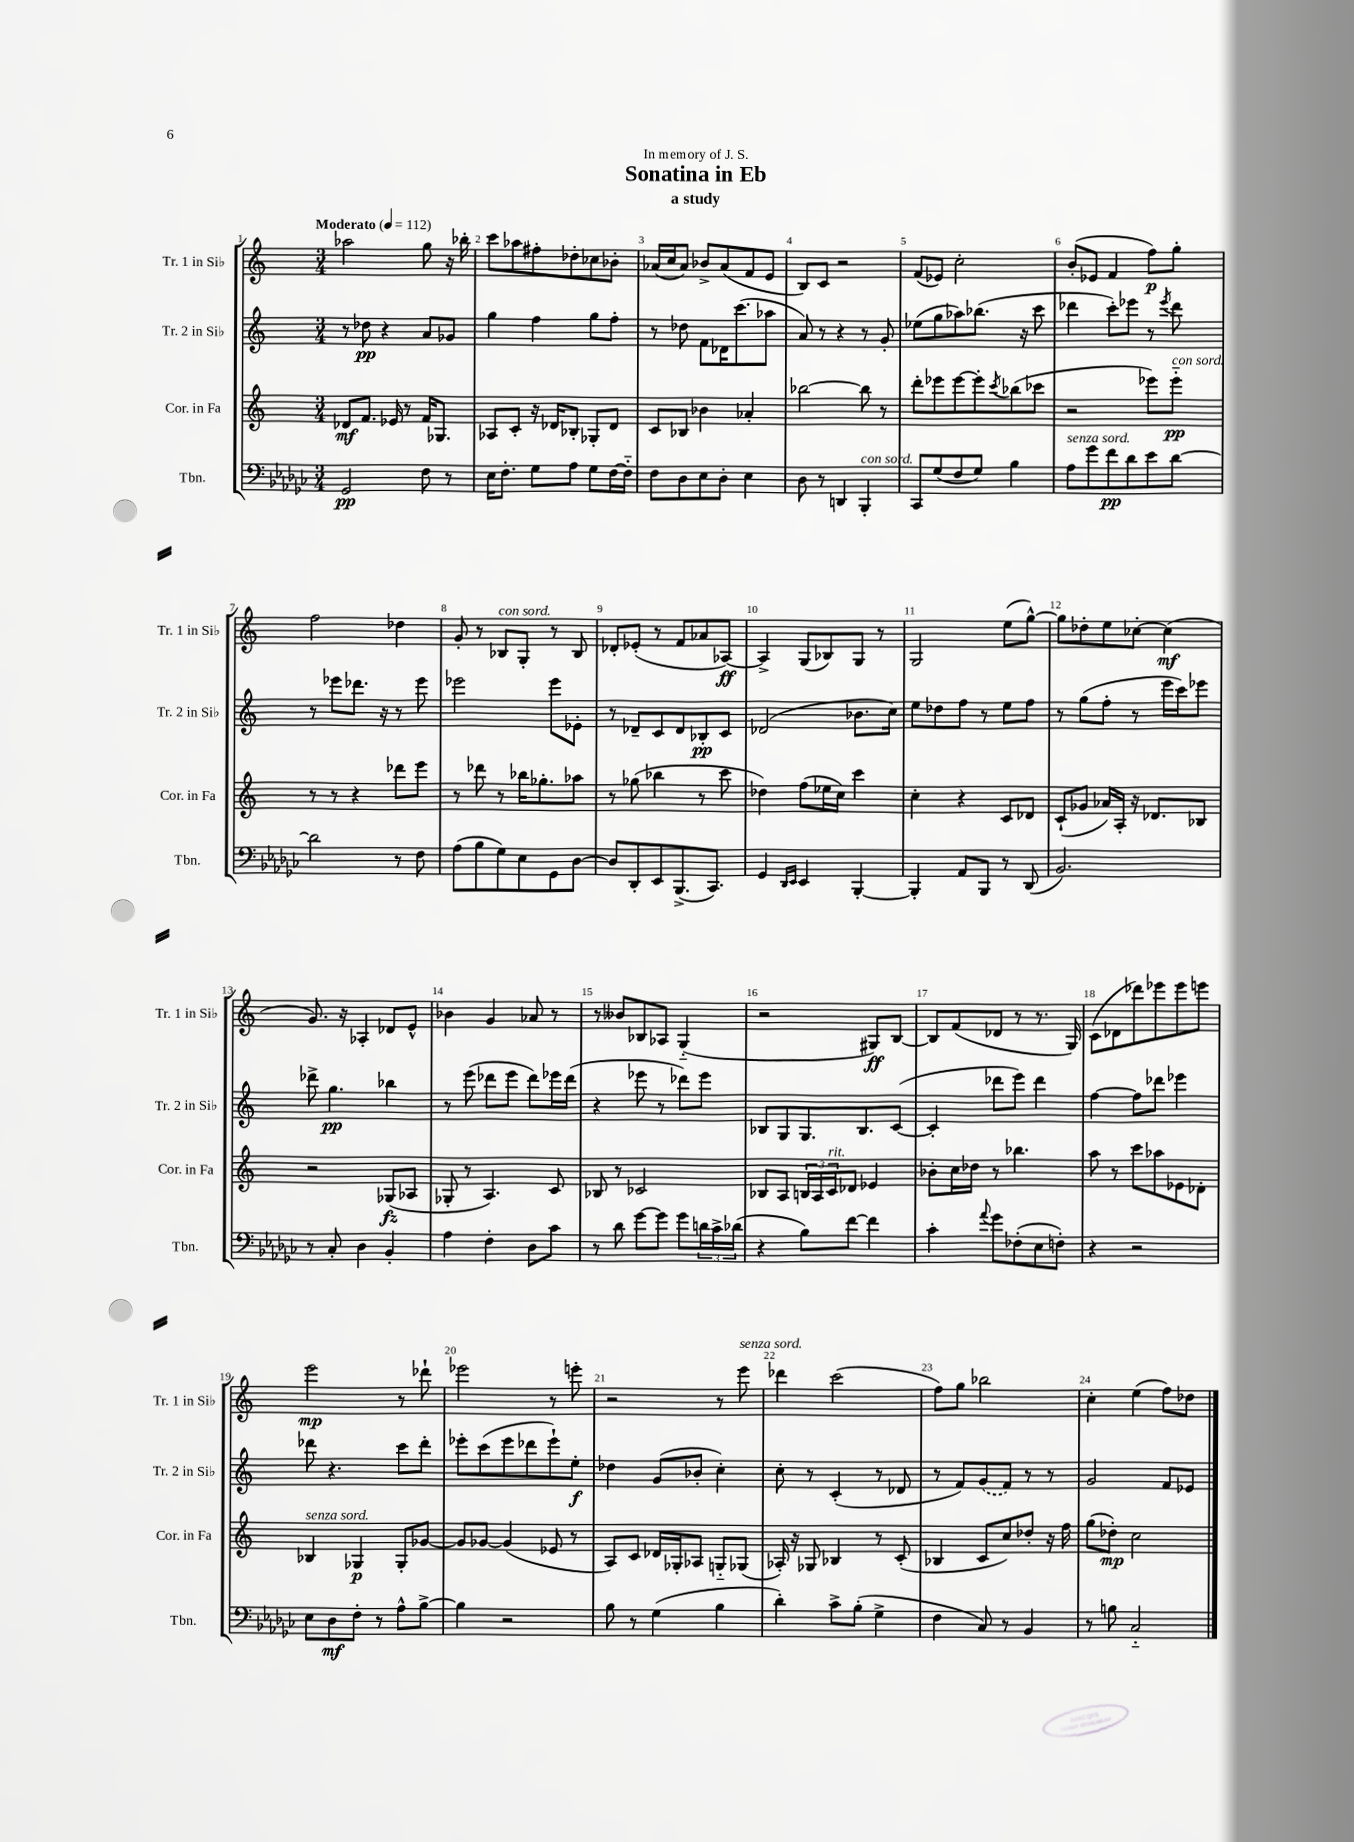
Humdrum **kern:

**kern	**dynam	**kern	**dynam	**kern	**dynam	**kern	**dynam
*part4	*part4	*part3	*part3	*part2	*part2	*part1	*part1
*staff4	*staff4	*staff3	*staff3	*staff2	*staff2	*staff1	*staff1
*I"Tbn.	*	*I"Cor. in Fa	*	*I"Tr. 2 in Si♭	*	*I"Tr. 1 in Si♭	*
*I'Tbn.	*	*I'Cor. in Fa	*	*I'Tr. 2 in Si♭	*	*I'Tr. 1 in Si♭	*
*clefF4	*	*clefG2	*	*clefG2	*	*clefG2	*
*k[b-e-a-d-g-c-]	*	*k[]	*	*k[]	*	*k[]	*
*M3/4	*	*M3/4	*	*M3/4	*	*M3/4	*
*MM112	*	*MM112	*	*MM112	*	*MM112	*
=1	=1	=1	=1	=1	=1	=1	=1
!	!	!	!	!	!	!LO:TX:a:B:t=Moderato	!
2GG-/	pp	8d-X/L	mf	8r	.	2aa-X\	.
.	.	8.f/J	.	8dd-X\	pp	.	.
.	.	.	.	4r	.	.	.
.	.	16e-X/	.	.	.	.	.
.	.	8r	.	.	.	.	.
8F\	.	16f/KL	.	8a/L	.	8gg\	.
.	.	8.G-X/J	.	.	.	.	.
8r	.	.	.	8g-X/J	.	16r	.
.	.	.	.	.	.	16bb-X'\	.
=2	=2	=2	=2	=2	=2	=2	=2
16E-\KL	.	8A-X/L	.	4gg\	.	8ccc\L	.
8.F'\J	.	.	.	.	.	.	.
.	.	8c'/J	.	.	.	8aa-X\	.
8G-\L	.	16r	.	4ff\	.	8ff#X'\	.
.	.	16d-X/KL	.	.	.	.	.
8A-\J	.	8B-X'/J	.	.	.	8dd-X'\	.
8G-\L	.	8G-X'/L	.	8gg\L	.	8cc-X\	.
[16F\L	.	8d-/J	.	8ff'\J	.	8b-X'\J	.
16F\JJ]	.	.	.	.	.	.	.
=3	=3	=3	=3	=3	=3	=3	=3
8F\L	.	8c/L	.	8r	.	(16a-X/LL	.
.	.	.	.	.	.	16cc/J	.
8D-\	.	8B-X/J	.	8dd-X\	.	8a-/J)	.
8E-\	.	4b-X\	.	8f\L	.	8b-X^/L	.
8D-'\J	.	.	.	16d-X\K	.	(8a-/	.
.	.	.	.	(8.ccc\	.	.	.
4E-\	.	4a-X'/	.	.	.	8f/	.
.	.	.	.	8aa-X\J	.	8e/J	.
=4	=4	=4	=4	=4	=4	=4	=4
8D-\	.	[2bb-X\	.	8a/)	.	8B/L)	.
8r	.	.	.	8r	.	8c/J	.
4DDn/	.	.	.	4r	.	2r	.
!LO:TX:a:i:t=con sord.	!	!	!	!	!	!	!
4BBB-'/	.	8bb-\]	.	8r	.	.	.
.	.	8r	.	8g'/	.	.	.
=5	=5	=5	=5	=5	=5	=5	=5
8CC-/L	.	8ddd'\L	.	(8ee-X\L	.	(8f/L	.
(8G-/	.	8eee-X\	.	8gg\	.	8e-X/J)	.
8F/	.	[8eee-\	.	8aa-X\)	.	2cc'\	.
8G-/J)	.	8eee-'\]	.	(8.bb-X\J	.	.	.
.	.	8qccc/	.	.	.	.	.
4B-\	.	(8bb-X\	.	.	.	.	.
.	.	.	.	16r	.	.	.
.	.	8ccc-X\J	.	8ccc\	.	.	.
=6	=6	=6	=6	=6	=6	=6	=6
!LO:TX:a:i:t=senza sord.	!	!	!	!	!	!	!
8A-\L	.	2r	.	4ddd-X\	.	(8b'/L	.
8g-\	.	.	.	.	.	8e-X/J	.
8f\	pp	.	.	8ccc'\L)	.	4f/	.
8d-\	.	.	.	8eee-X\J	.	.	.
8e-\	.	8eee-X\L)	.	8r	.	8ff\L)	p
.	.	.	.	8qeee-/	.	.	.
!	!	!LO:TX:a:i:t=con sord.	!	!	!	!	!
[8d-\J	.	8eee-\J	pp	8ddd-\	.	8gg'\J	.
!!LO:LB:g=z
=7	=7	=7	=7	=7	=7	=7	=7
2d-\]	.	8r	.	8r	.	2ff\	.
.	.	8r	.	8eee-X\L	.	.	.
.	.	4r	.	8.ddd-X\J	.	.	.
.	.	.	.	16r	.	.	.
8r	.	8ddd-X\L	.	8r	.	4dd-X\	.
8F\	.	8eee\J	.	8eee-\	.	.	.
=8	=8	=8	=8	=8	=8	=8	=8
(8A-\L	.	8r	.	2eee-X\	.	8g'/	.
8B-\	.	8ddd-X\	.	.	.	8r	.
!	!	!	!	!	!	!LO:TX:a:i:t=con sord.	!
8G-\)	.	8r	.	.	.	8B-X/L	.
8E-\	.	16bb-X\KL	.	.	.	8G'/J	.
.	.	8.gg-X'\	.	.	.	.	.
8GG-\	.	.	.	8eee-\L	.	8r	.
[8D-\J	.	8aa-X\J	.	8e-X'\J	.	8B-/	.
=9	=9	=9	=9	=9	=9	=9	=9
8D-/L]	.	8r	.	8r	.	8d-X'/L	.
8DD-'/	.	(8gg-X\	.	8d-X~/L	.	(8e-X'/J	.
8EE-/	.	4bb-X\	.	8c/	.	8r	.
(8.BBB-^/	.	.	.	8d-/	.	8f/L	.
.	.	8r	.	8B-X'/	pp	8a-X/	.
8.CC-/J)	.	.	.	.	.	.	.
.	.	8ccc\	.	8c/J	.	[8A-X/J)	ff
=10	=10	=10	=10	=10	=10	=10	=10
4GG-/	.	4dd-X\)	.	(2d-X/	.	4A-^/]	.
16qqDD-/LL	.	.	.	.	.	.	.
16qqEE-/JJ	.	.	.	.	.	.	.
4EE-/	.	(8ff\L	.	.	.	(8G/L	.
.	.	16ee-X\L	.	.	.	8B-X/)	.
.	.	16cc\JJ)	.	.	.	.	.
[4BBB-'/	.	4ccc\	.	8.b-X\L	.	8G/J	.
.	.	.	.	.	.	8r	.
.	.	.	.	16cc\Jk)	.	.	.
=11	=11	=11	=11	=11	=11	=11	=11
4BBB-'/]	.	4cc'\	.	8ee\L	.	2G/	.
.	.	.	.	8dd-X\	.	.	.
8AA-/L	.	4r	.	8ff\J	.	.	.
8BBB-/J	.	.	.	8r	.	.	.
8r	.	8c/L	.	8ee\L	.	(8ee\L	.
(8DD-/	.	8d-X/J	.	8ff\J	.	[8gg^^\J)	.
=12	=12	=12	=12	=12	=12	=12	=12
2.BB-/)	.	(8c`/L	.	8r	.	8gg\L]	.
.	.	8g-X/J	.	(8gg\L	.	8dd-X'\	.
.	.	16a-X/LL)	.	8ff'\J	.	8ee\	.
.	.	16A'/JJ	.	.	.	.	.
.	.	16r	.	8r	.	[8cc-X'\J	.
.	.	8.d-X/L	.	.	.	.	.
.	.	.	.	16eee\LL	.	(4cc-\]	mf
.	.	.	.	16ccc\J)	.	.	.
.	.	8B-X/J	.	8eee-X\J	.	.	.
!!LO:LB:g=z
=13	=13	=13	=13	=13	=13	=13	=13
8r	.	2r	.	8ddd-X^\	.	8.g/)	.
8C-'/	.	.	.	4.gg\	pp	.	.
.	.	.	.	.	.	16r	.
4D-\	.	.	.	.	.	4A-X'/	.
4BB-'/	.	(8G-X/L	fz	4bb-X\	.	8d-X/L	.
.	.	8A-X/J	.	.	.	8e^^/J	.
=14	=14	=14	=14	=14	=14	=14	=14
4A-\	.	8G-X'/	.	8r	.	4b-X\	.
.	.	8r	.	(8eee\	.	.	.
4F'\	.	4.A/)	.	8ddd-X\L	.	4g/	.
.	.	.	.	8eee\J	.	.	.
8D-\L	.	.	.	8ddd-\L)	.	8a-X/	.
8c-\J	.	8c/	.	16eee-X\L	.	8r	.
.	.	.	.	(16ddd-\JJ	.	.	.
=15	=15	=15	=15	=15	=15	=15	=15
8r	.	8B-X/	.	4r	.	8r	.
8d-\	.	8r	.	.	.	8b--X/L	.
[8g-\L	.	2c-X/	.	8eee-X\	.	8B-X/	.
8g-\J]	.	.	.	8r	.	8A-X/J	.
8g-\L	.	.	.	8ddd-X\L)	.	(4G/	.
24dn\L	.	.	.	8eee-\J	.	.	.
24c-^\	.	.	.	.	.	.	.
(24d-X\JJ	.	.	.	.	.	.	.
=16	=16	=16	=16	=16	=16	=16	=16
4r	.	8B-X/L	.	8B-X/L	.	2r	.
.	.	8A/J	.	8G/	.	.	.
8B-\L)	.	24Bn/LL	.	8.G/	.	.	.
.	.	24A/	.	.	.	.	.
!	!	!LO:TX:a:i:t=rit.	!	!	!	!	!
.	.	24c/J	.	.	.	.	.
[8f\J	.	8d-X/J	.	.	.	.	.
.	.	.	.	8.B-/	.	.	.
4f\]	.	4e-X/	.	.	.	8G#X/L)	ff
.	.	.	.	([8c/J	.	[8B/J	.
=17	=17	=17	=17	=17	=17	=17	=17
4c-'\	.	8b-X'\L	.	4c'/]	.	8B/L]	.
.	.	16cc\L	.	.	.	(8f/	.
.	.	16dd-X\JJ	.	.	.	.	.
8qqa-/	.	.	.	.	.	.	.
8g-\L	.	8r	.	8ddd-X\L	.	8d-X/J	.
(8F-X'\	.	4.bb-X\	.	8eee\J)	.	8r	.
8E-\	.	.	.	4ddd-\	.	8.r	.
8Fn'\J)	.	.	.	.	.	.	.
.	.	.	.	.	.	16G/)	.
=18	=18	=18	=18	=18	=18	=18	=18
4r	.	8aa\	.	[4ff\	.	(8c\L	.
.	.	8r	.	.	.	8d-X\	.
2r	.	8ccc\L	.	8ff\L]	.	8ddd-X\)	.
.	.	8aa-X\	.	8ddd-X\J	.	8eee-X\	.
.	.	8e-X\	.	4eee-X\	.	8eee-\	.
.	.	8d-X'\J	.	.	.	8eeen\J	.
!!LO:LB:g=z
=19	=19	=19	=19	=19	=19	=19	=19
!	!	!LO:TX:a:i:t=senza sord.	!	!	!	!	!
8E-\L	.	4B-X/	.	8ddd-X\	.	2eee\	mp
8D-\	mf	.	.	4.r	.	.	.
8F'\J	.	4G-X/	p	.	.	.	.
8r	.	.	.	.	.	.	.
8A-^^\L	.	8G-'/L	.	8ccc\L	.	8r	.
[8B-^\J	.	[8g-X/J	.	8ddd-'\J	.	8ddd-X`\	.
=20	=20	=20	=20	=20	=20	=20	=20
4B-\]	.	8g-/L]	.	8eee-X'\L	.	2eee-X\	.
.	.	[8g-X/J	.	(8ccc\	.	.	.
2r	.	(4g-/]	.	8eee-\	.	.	.
.	.	.	.	8ddd-X\	.	.	.
.	.	8e-X/	.	8eee-`\)	.	8r	.
.	.	8r	.	8ee'\J	f	8eeen'\	.
=21	=21	=21	=21	=21	=21	=21	=21
8B-\	.	8A/L)	.	4dd-X\	.	2r	.
8r	.	8c/J	.	.	.	.	.
(4G-\	.	16d-X/LL	.	(8g/L	.	.	.
.	.	16G-X'/J	.	.	.	.	.
.	.	8A-X/J	.	8b-X'/J	.	.	.
4B-\	.	8Gn/L	.	4cc'\)	.	8r	.
!	!	!	!	!	!	!LO:TX:a:i:t=senza sord.	!
.	.	(8G-X/J	.	.	.	8eee\	.
=22	=22	=22	=22	=22	=22	=22	=22
4d-'\)	.	16A-X'/)	.	8cc'\	.	4ddd-X\	.
.	.	16r	.	.	.	.	.
.	.	8G-X/	.	8r	.	.	.
8c-^\L	.	4B-X/	.	(4c'/	.	(2ccc\	.
(8B-'\J	.	.	.	.	.	.	.
4G-^\	.	8r	.	8r	.	.	.
.	.	(8c'/	.	8d-X/	.	.	.
=23	=23	=23	=23	=23	=23	=23	=23
4F\	.	4B-X/	.	8r	.	8ff\L)	.
.	.	.	.	8f/L)	.	8gg\J	.
8C-/)	.	8c/L	.	(8g/	.	2bb-X\	.
8r	.	8cc/)	.	8f/J)	.	.	.
4BB-/	.	8dd-X'/J	.	8r	.	.	.
.	.	16r	.	8r	.	.	.
.	.	16ff\	.	.	.	.	.
=24	=24	=24	=24	=24	=24	=24	=24
8r	.	(8gg\L	.	2g/	.	4cc'\	.
8Bn\	.	8dd-X'\J)	mp	.	.	.	.
2C-/	.	2cc\	.	.	.	(4ee\	.
.	.	.	.	8f/L	.	8ff\L)	.
.	.	.	.	8e-X/J	.	8dd-X\J	.
==	==	==	==	==	==	==	==
*-	*-	*-	*-	*-	*-	*-	*-
